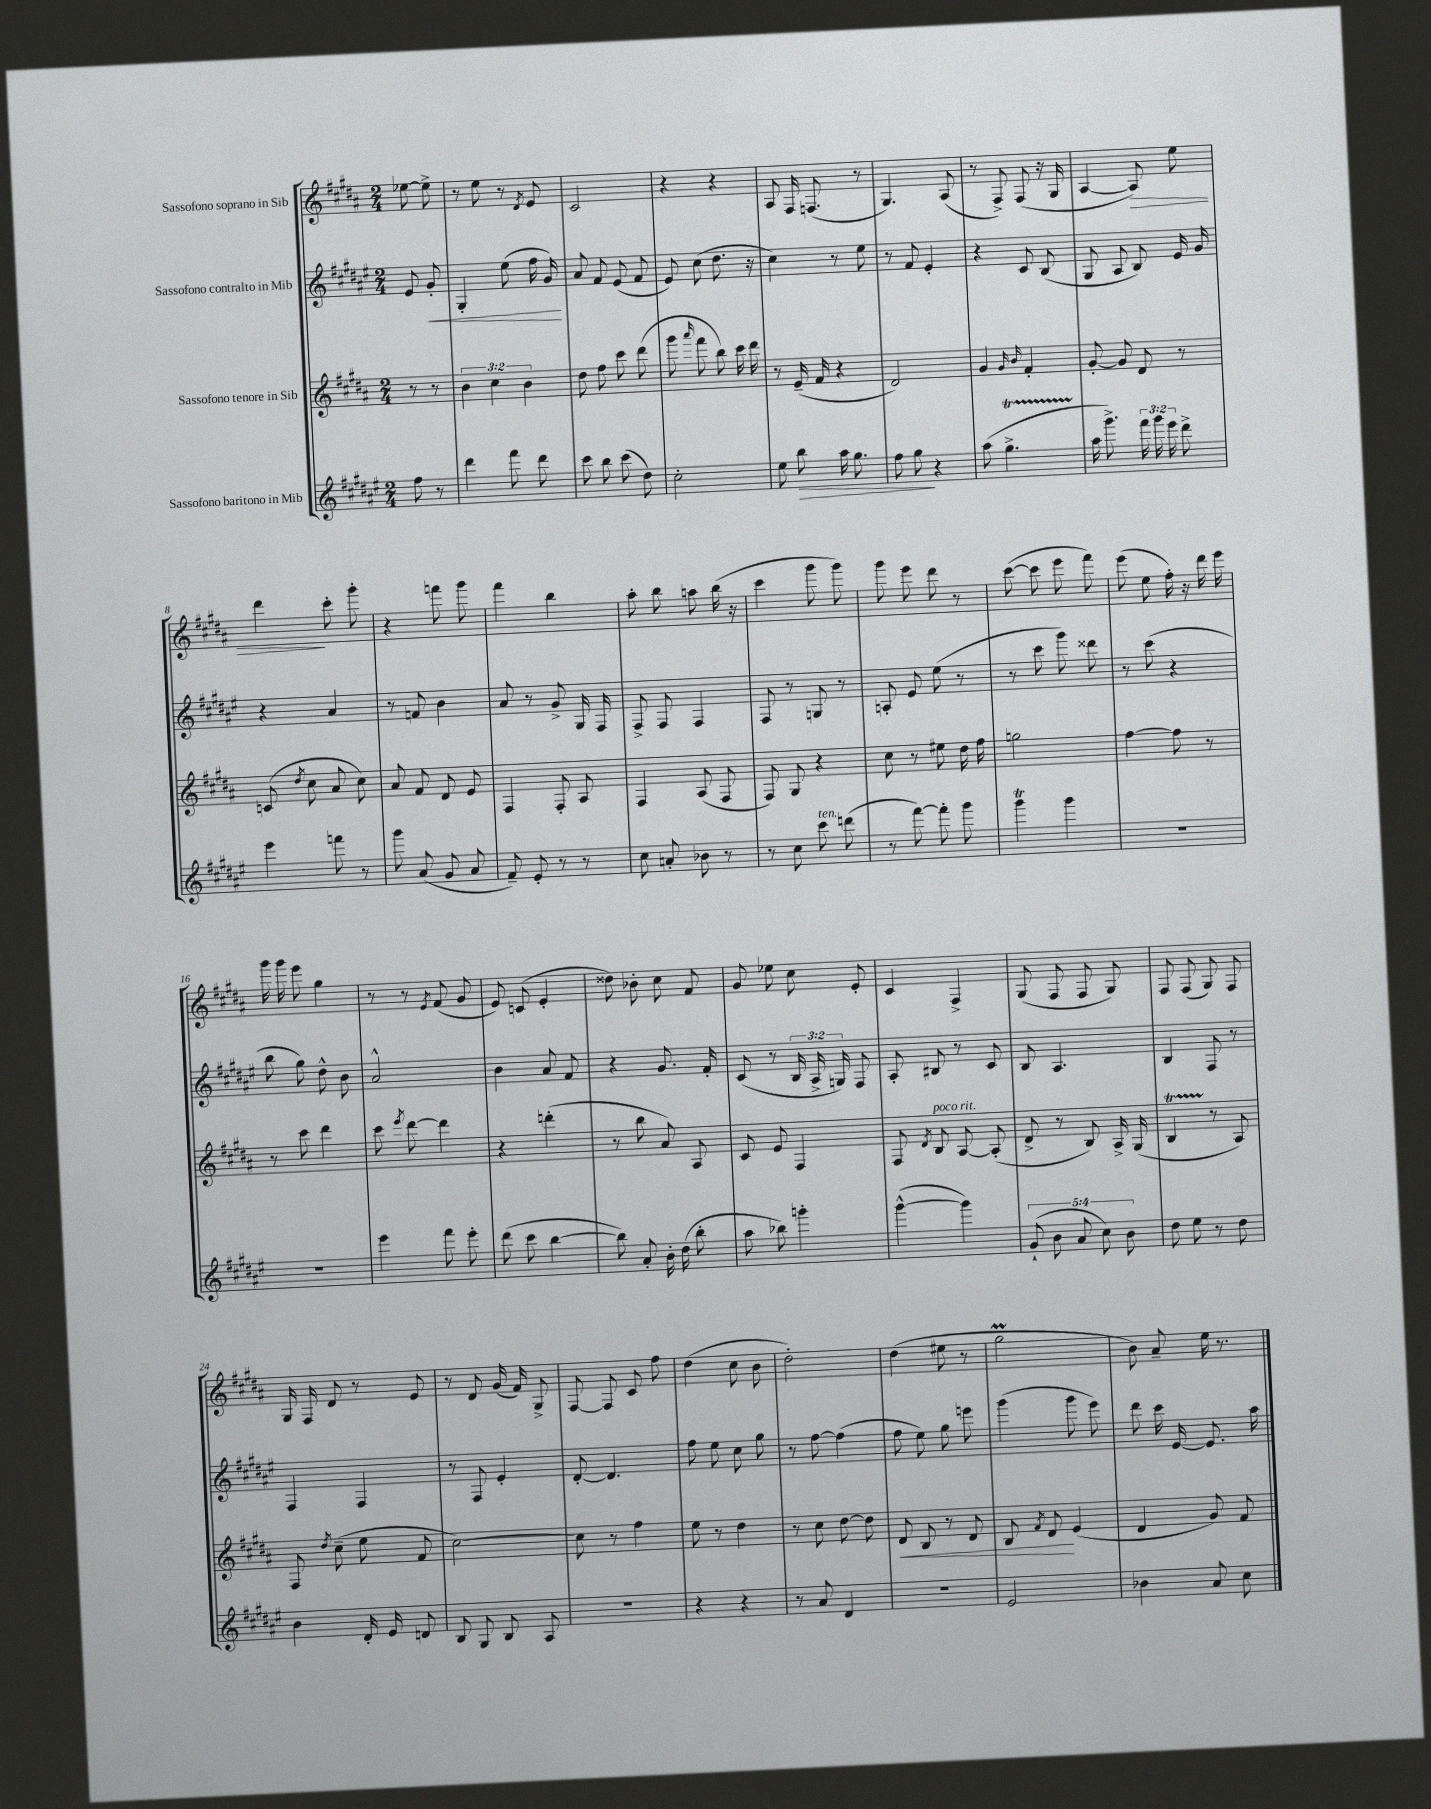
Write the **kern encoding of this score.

**kern	**dynam	**kern	**dynam	**kern	**dynam	**kern	**dynam
*part4	*part4	*part3	*part3	*part2	*part2	*part1	*part1
*staff4	*staff4	*staff3	*staff3	*staff2	*staff2	*staff1	*staff1
*I"Sassofono baritono in Mib	*	*I"Sassofono tenore in Sib	*	*I"Sassofono contralto in Mib	*	*I"Sassofono soprano in Sib	*
*clefG2	*	*clefG2	*	*clefG2	*	*clefG2	*
*k[f#c#g#d#a#e#]	*	*k[f#c#g#d#a#]	*	*k[f#c#g#d#a#e#]	*	*k[f#c#g#d#a#]	*
*M2/4	*	*M2/4	*	*M2/4	*	*M2/4	*
=	=	=	=	=	=	=	=
8ff#\	.	8r	.	8e#/	.	[8ee-X\	.
!	!	!	!	!	!LO:HP:b	!	!
8r	.	8r	.	8g#'/	<	8ee-^\]	.
=1	=1	=1	=1	=1	=1	=1	=1
4ddd#\	.	6b\	.	4G#'/	.	8r	.
.	.	.	.	.	.	8ee\	.
.	.	6cc#\	.	.	.	.	.
8fff#\	.	.	.	(8ee#\	.	8r	.
.	.	6b\	.	.	.	.	.
.	.	.	.	.	.	8qd#/	.
8ddd#\	.	.	.	16ff#\	.	8e/	.
.	.	.	.	16g#/)	.	.	.
.	.	.	.	.	[	.	.
=2	=2	=2	=2	=2	=2	=2	=2
8ccc#\	.	8dd#\	.	8a#/	.	2c#/	.
8bb\	.	8ff#\	.	8f#/	.	.	.
(8ccc#\	.	8ccc#\	.	(8e#/	.	.	.
8dd#\)	.	(8ddd#\	.	8f#/	.	.	.
=3	=3	=3	=3	=3	=3	=3	=3
2cc#'\	.	8ggg#\	.	8e#/)	.	4r	.
.	.	16qqaaa#/	.	.	.	.	.
.	.	8fff#\	.	(8cc#\	.	.	.
.	.	8bb\)	.	8.dd#\	.	4r	.
.	.	16ccc#\	.	.	.	.	.
.	.	16ddd#\	.	16r	.	.	.
=4	=4	=4	=4	=4	=4	=4	=4
8ee#\	.	8r	.	4cc#\)	.	8A#/	.
!	!LO:HP:b	!	!	!	!	!	!
8bb\	>	(16e~/	.	.	.	16F#/	.
.	.	16f#/	.	.	.	(8.Fn/	.
16aa#\	.	4r	.	8r	.	.	.
8.gg#\	.	.	.	.	.	.	.
.	.	.	.	8ee#\	.	8r	.
=5	=5	=5	=5	=5	=5	=5	=5
8ff#\	.	2d#/)	.	8r	.	4.G#/)	.
8gg#\	.	.	.	8f#/	.	.	.
4r	]	.	.	4e#'/	.	.	.
.	.	.	.	.	.	(8A#/	.
=6	=6	=6	=6	=6	=6	=6	=6
(8aa#\	.	4g#/	.	4r	.	8r	.
4.gg#T^\	.	.	.	.	.	8F#^/)	.
.	.	16qqg#/	.	.	.	.	.
.	.	16qqb/	.	.	.	.	.
.	.	4f#'/	.	8c#/	.	(8F#/	.
.	.	.	.	(8B/	.	16r	.
.	.	.	.	.	.	16G#/	.
=7	=7	=7	=7	=7	=7	=7	=7
16aa#\	.	[8g#'/	.	8G#/	.	[4A#/	.
8.ggg#^\)	.	.	.	.	.	.	.
.	.	8g#/]	.	8A#/	.	.	.
!	!	!	!	!	!	!	!LO:HP:b
24fff#\	.	8d#/	.	8B/)	.	8A#/])	>
24ggg#\	.	.	.	.	.	.	.
24eee#\	.	.	.	.	.	.	.
8ddd#^\	.	8r	.	16e#/	.	8ee\	.
.	.	.	.	16g#/	.	.	.
!!LO:LB:g=z
=8	=8	=8	=8	=8	=8	=8	=8
4eee#\	.	(8cn/	.	4r	.	4ddd#\	.
.	.	8qdd#/	.	.	.	.	.
.	.	8cc#\	.	.	.	.	.
8fffn\	.	8a#/	.	4a#/	.	8ccc#'\	]
8r	.	8cc#\)	.	.	.	8ggg#'\	.
=9	=9	=9	=9	=9	=9	=9	=9
8ggg#\	.	8a#/	.	8r	.	4r	.
(8a#/	.	8f#/	.	8fn/	.	.	.
8g#/	.	8d#/	.	4b\	.	8fffn\	.
8a#/	.	8e/	.	.	.	8ggg#\	.
=10	=10	=10	=10	=10	=10	=10	=10
8f#~/)	.	4F#/	.	8a#/	.	4fff#\	.
8e#'/	.	.	.	8r	.	.	.
8r	.	8F#'/	.	8g#^/	.	4bb\	.
8r	.	8A#/	.	16G#/	.	.	.
.	.	.	.	16F#/	.	.	.
=11	=11	=11	=11	=11	=11	=11	=11
8cc#\	.	4F#/	.	8F#^/	.	8aa#'\	.
8an'/	.	.	.	8F#/	.	8bb\	.
8b-X\	.	(8A#/	.	4F#/	.	8aan\	.
8r	.	8F#/	.	.	.	(16bb\	.
.	.	.	.	.	.	16r	.
=12	=12	=12	=12	=12	=12	=12	=12
8r	.	8F#/)	.	8F#/	.	4ccc#\	.
8cc#\	.	8G#/	.	8r	.	.	.
!LO:TX:a:i:t=ten.	!	!	!	!	!	!	!
8ccc#\	.	4r	.	8Gn/	.	8ggg#\	.
(8dddn\	.	.	.	8r	.	8ggg#\)	.
=13	=13	=13	=13	=13	=13	=13	=13
8r	.	8cc#\	.	8An'/	.	8ggg#\	.
[8fff#\)	.	8r	.	8e#/	.	8eee\	.
8fff#'\]	.	8ee#X\	.	(8ee#\	.	8ddd#\	.
8ggg#\	.	16dd#\	.	8r	.	8r	.
.	.	16ff#\	.	.	.	.	.
=14	=14	=14	=14	=14	=14	=14	=14
4ggg#T\	.	2ggn\	.	8r	.	([8ccc#\	.
.	.	.	.	8ccc#\	.	8ccc#\]	.
4ggg#\	.	.	.	8ggg#\)	.	8eee\	.
.	.	.	.	8ddd##X\	.	8fff#\)	.
=15	=15	=15	=15	=15	=15	=15	=15
2r	.	[4ff#\	.	8r	.	(8eee\	.
.	.	.	.	(8ccc#\	.	8ee\	.
.	.	8ff#\]	.	4r	.	16ff#'\)	.
.	.	.	.	.	.	16r	.
.	.	8r	.	.	.	16ddd#\	.
.	.	.	.	.	.	16eee\	.
!!LO:LB:g=z
=16	=16	=16	=16	=16	=16	=16	=16
2r	.	8r	.	8bb\	.	16ggg#\	.
.	.	.	.	.	.	16ggg#\	.
.	.	8ccc#\	.	8gg#\)	.	8eee\	.
.	.	4ddd#\	.	8dd#^^\	.	4gg#\	.
.	.	.	.	8b\	.	.	.
=17	=17	=17	=17	=17	=17	=17	=17
4eee#\	.	8ccc#\	.	2a#^^/	.	8r	.
.	.	8qeee/	.	.	.	.	.
.	.	[8ddd#\	.	.	.	8r	.
.	.	.	.	.	.	8qe/	.
8fff#\	.	4ddd#\]	.	.	.	(8f#/	.
8eee#'\	.	.	.	.	.	8g#/	.
=18	=18	=18	=18	=18	=18	=18	=18
(8ddd#\	.	4r	.	4b\	.	8e/)	.
8ccc#\	.	.	.	.	.	(8cn/	.
[4bb\	.	(4dddn'\	.	8a#/	.	4e'/	.
.	.	.	.	8f#/	.	.	.
=19	=19	=19	=19	=19	=19	=19	=19
8bb\])	.	8r	.	4r	.	8dd##X\)	.
8a#'/	.	8bb\	.	.	.	8b-X'\	.
16b'\	.	8a#/)	.	8.g#/	.	8cc#\	.
(16dd#\	.	.	.	.	.	.	.
8bb'\	.	8A#/	.	.	.	8f#/	.
.	.	.	.	16f#'/	.	.	.
=20	=20	=20	=20	=20	=20	=20	=20
8aa#\	.	8c#/	.	(8c#/	.	8g#/	.
8bb-X\)	.	8e/	.	8r	.	8ee-X\	.
4gggn'\	.	4F#/	.	24B/	.	8cc#\	.
.	.	.	.	24A#^/	.	.	.
.	.	.	.	24Gn/)	.	.	.
.	.	.	.	8F#/	.	8e'/	.
=21	=21	=21	=21	=21	=21	=21	=21
([4ggg#^^\	.	8F#/	.	8A#'/	.	4c#/	.
.	.	8qd#/	.	.	.	.	.
!	!	!LO:TX:a:i:t=poco rit.	!	!	!	!	!
.	.	8B/	.	8B#X/	.	.	.
4ggg#\])	.	[8A#/	.	8r	.	4F#^/	.
.	.	(8A#'/]	.	8c#/	.	.	.
=22	=22	=22	=22	=22	=22	=22	=22
(10g#`/	.	8d#^/	.	8B/	.	(8G#/	.
10b\	.	.	.	.	.	.	.
.	.	8r	.	4.A#/	.	8F#/	.
10a#/	.	.	.	.	.	.	.
.	.	8B/)	.	.	.	8F#/	.
10cc#\)	.	.	.	.	.	.	.
.	.	16A#^/	.	.	.	8G#/)	.
10b\	.	.	.	.	.	.	.
.	.	(16G#/	.	.	.	.	.
=23	=23	=23	=23	=23	=23	=23	=23
8dd#\	.	4BT/	.	4B/	.	8F#/	.
8ee#\	.	.	.	.	.	(8F#/	.
8r	.	8r	.	8F#/	.	8G#/)	.
8dd#\	.	8A#/)	.	8r	.	8F#/	.
!!LO:LB:g=z
=24	=24	=24	=24	=24	=24	=24	=24
4b\	.	8F#/	.	4F#/	.	16G#/	.
.	.	.	.	.	.	16F#/	.
.	.	8qdd#/	.	.	.	.	.
.	.	(8cc#~\	.	.	.	8d#/	.
16d#'/	.	8ee\	.	4F#/	.	8r	.
16e#/	.	.	.	.	.	.	.
8dn/	.	8f#/	.	.	.	8e/	.
=25	=25	=25	=25	=25	=25	=25	=25
8B/	.	[2cc#\)	.	8r	.	8r	.
8G#/	.	.	.	8F#/	.	8d#/	.
8B/	.	.	.	4e#'/	.	(16g#/	.
.	.	.	.	.	.	16f#/)	.
8A#/	.	.	.	.	.	8G#^/	.
=26	=26	=26	=26	=26	=26	=26	=26
2r	.	8cc#\]	.	[8d#'/	.	[8F#/	.
.	.	8r	.	4.d#/]	.	8F#/]	.
.	.	4ff#\	.	.	.	8c#/	.
.	.	.	.	.	.	8ff#\	.
=27	=27	=27	=27	=27	=27	=27	=27
4r	.	8ee\	.	8ff#\	.	(4dd#\	.
.	.	8r	.	8ee#\	.	.	.
4r	.	4dd#\	.	8cc#\	.	8cc#\	.
.	.	.	.	8gg#\	.	8b\	.
=28	=28	=28	=28	=28	=28	=28	=28
8r	.	8r	.	8r	.	2dd#'\)	.
8a#/	.	8cc#\	.	[8ff#\	.	.	.
4d#/	.	[8dd#\	.	(4ff#\]	.	.	.
.	.	8dd#\]	.	.	.	.	.
=29	=29	=29	=29	=29	=29	=29	=29
!	!	!	!LO:HP:b	!	!	!	!
2r	.	8d#/	<	8ff#\	.	(4dd#\	.
.	.	8B/	.	8ee#\)	.	.	.
.	.	8r	.	8gg#\	.	8ee#X\	.
.	.	8d#/	.	8eeen\	.	8r	.
=30	=30	=30	=30	=30	=30	=30	=30
2e#/	.	8B/	.	(4ggg#\	.	2gg#M\	.
.	.	8qf#/	.	.	.	.	.
.	.	8d#/	.	.	.	.	.
.	.	(4e/	[	8ggg#\	.	.	.
.	.	.	.	8eee#\)	.	.	.
=31	=31	=31	=31	=31	=31	=31	=31
4b-X\	.	4d#/	.	8ddd#\	.	8b\)	.
.	.	.	.	16ccc#\	.	8a#~/	.
.	.	.	.	[16e#/	.	.	.
8a#/	.	8g#/)	.	8.e#/]	.	16ee\	.
.	.	.	.	.	.	8.r	.
8cc#\	.	8f#/	.	.	.	.	.
.	.	.	.	16aa#\	.	.	.
==	==	==	==	==	==	==	==
*-	*-	*-	*-	*-	*-	*-	*-
